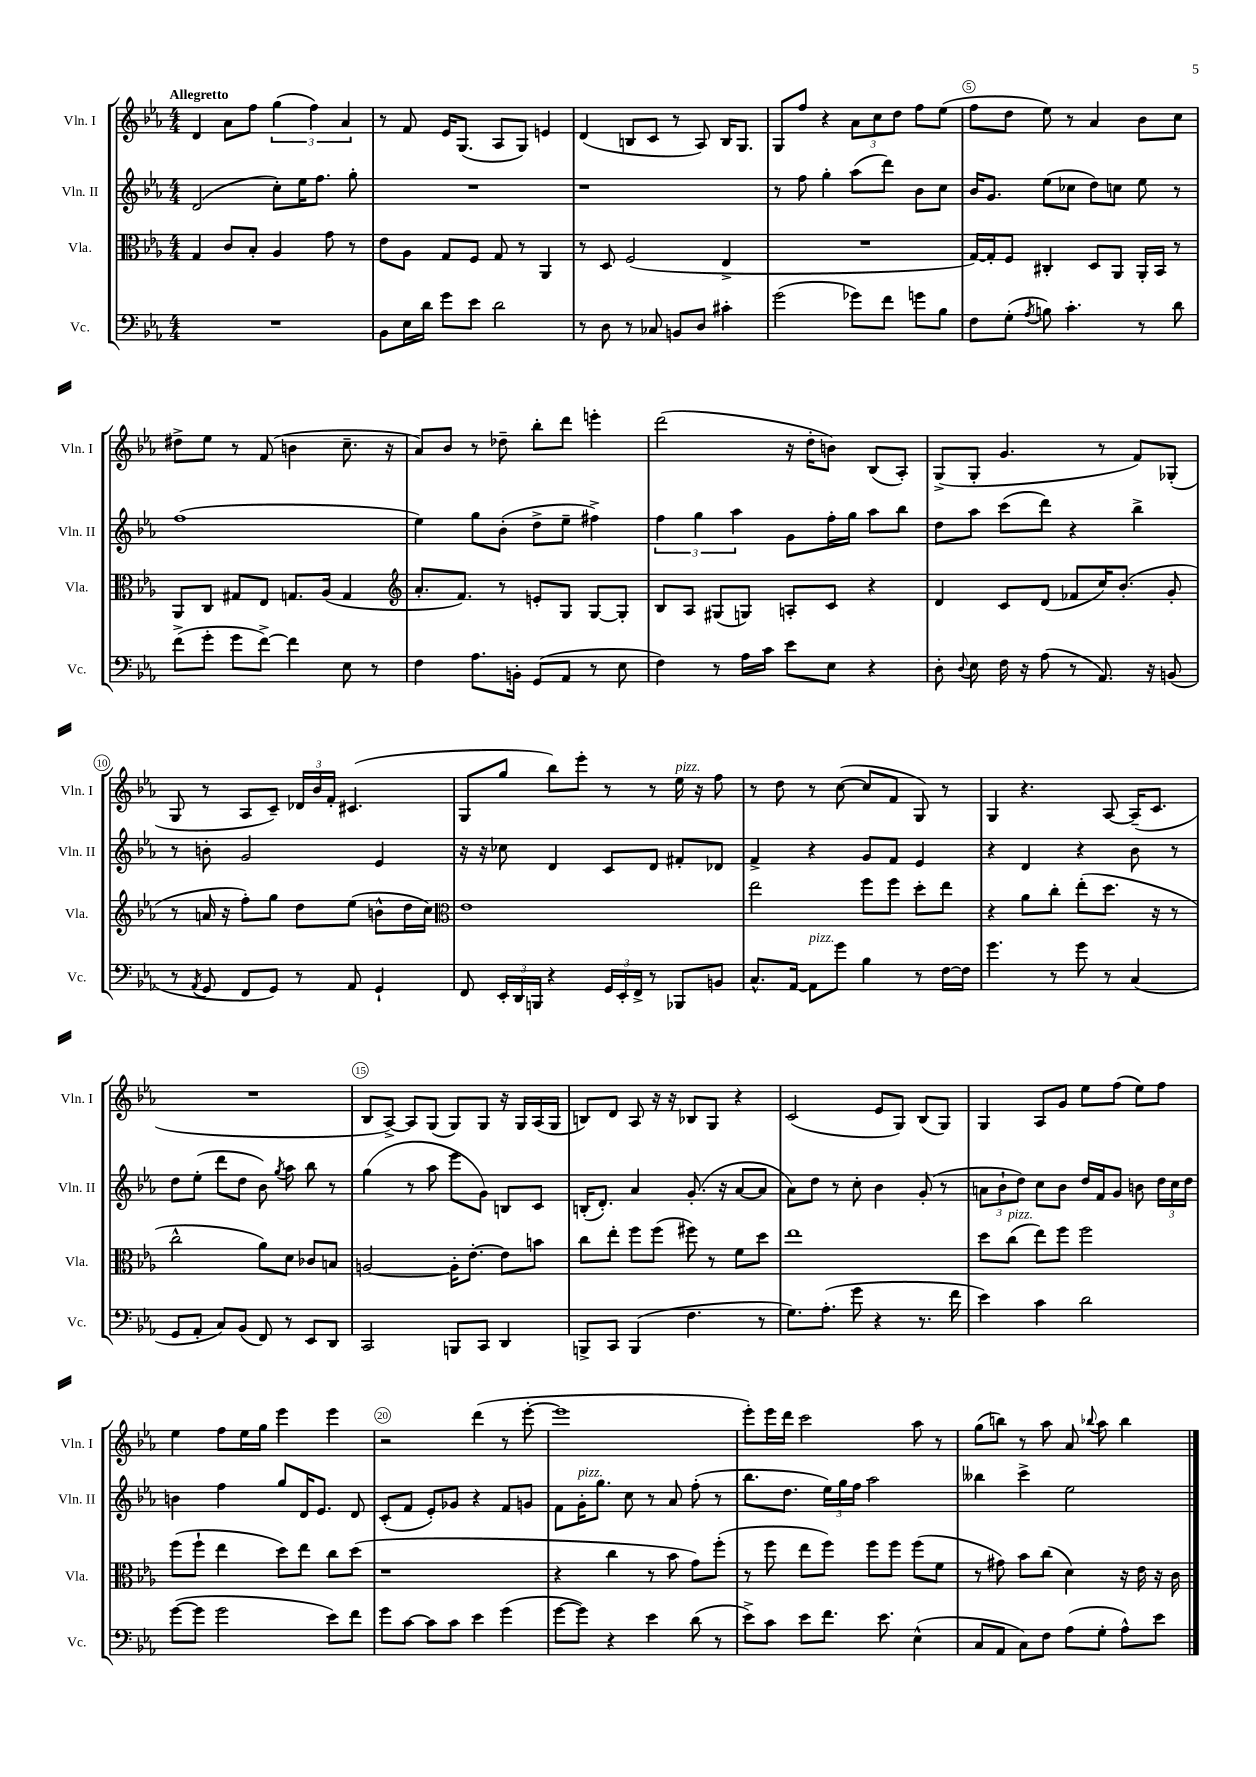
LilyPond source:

<<
\new StaffGroup <<
\new Staff = "s0" \with { instrumentName = "Vln. I" shortInstrumentName = "Vln. I" } {
    \clef treble \key ees \major \numericTimeSignature \time 4/4 \tempo "Allegretto"
    \autoBeamOff d'4 aes'8[ f''8] \tuplet 3/2 { g''4( f''4) aes'4 } |
    r8 f'8 ees'16[ g8.]( aes8[ g8]) e'4 |
    d'4( b8[ c'8] r8 aes8) b16[ g8.] |
    g8[ f''8] r4 \tuplet 3/2 { aes'8[ c''8 d''8] } f''8[ ees''8]( |
    f''8[ d''8] ees''8) r8 aes'4 bes'8[ c''8] |
    dis''8[-> ees''8] r8 f'8( b'4 c''8.-- r16 |
    aes'8[) bes'8] r8 des''8-- bes''8[-. d'''8] e'''4-. |
    d'''2( r16 d''16[-. b'8]) bes8[( aes8]-.) |
    g8[->( g8]-. g'4. r8 f'8[) ges8]-.( |
    g8 r8 aes8[ c'8]--) \tuplet 3/2 { des'16[ bes'16 f'16]-. } cis'4.( |
    g8[ g''8] bes''8[) ees'''8]-. r8 r8 ees''16^\markup { \italic "pizz." } r16 f''8 |
    r8 d''8 r8 c''8~( c''8[ f'8] g8) r8 |
    g4 r4. aes8~ aes16[--( c'8.] |
    R1 |
    bes8[ aes8]~->) aes8[ g8]( g8[) g8] r16 g16[ aes16( g16] |
    b8[) d'8] aes8 r16 r16 bes8[ g8] r4 |
    c'2( ees'8[ g8]) bes8[( g8]) |
    g4 aes8[ g'8] ees''8[ f''8]( ees''8[) f''8] |
    ees''4 f''8[ ees''16 g''16] ees'''4 ees'''4 |
    r2 d'''4( r8 ees'''8~-. |
    ees'''1 |
    ees'''8[-.) ees'''16 d'''16] c'''2 aes''8 r8 |
    g''8[( b''8]) r8 aes''8 aes'8 \appoggiatura { bes''8 } aes''8 bes''4 \bar "|." |
}
\new Staff = "s1" \with { instrumentName = "Vln. II" shortInstrumentName = "Vln. II" } {
    \clef treble \key ees \major \numericTimeSignature \time 4/4
    \autoBeamOff d'2( c''8[-.) ees''16 f''8.] g''8-. |
    R1 |
    r1 |
    r8 f''8 g''4-. aes''8[( d'''8]) bes'8[ c''8] |
    bes'16[ g'8.] ees''8[( ces''8] d''8[) c''8] ees''8 r8 |
    f''1( |
    ees''4) g''8[ bes'8]-.( d''8[-> ees''8]-- fis''4->) |
    \tuplet 3/2 { f''4 g''4 aes''4 } g'8[ f''16-. g''16] aes''8[ bes''8] |
    d''8[ aes''8] c'''8[( d'''8]) r4 bes''4-> |
    r8 b'8-. g'2 ees'4 |
    r16 r16 ces''8 d'4 c'8[ d'8] fis'8[-. des'8] |
    f'4-> r4 g'8[ f'8] ees'4 |
    r4 d'4 r4 bes'8 r8 |
    d''8[ ees''8]-.( d'''8[ d''8] bes'8) \acciaccatura { g''8 } aes''8 bes''8 r8 |
    g''4( r8 aes''8 ees'''8[ g'8]) b8[ c'8] |
    b16[-.( d'8.]-.) aes'4 g'8.-.( r16 aes'8[~ aes'8] |
    aes'8[) d''8] r8 c''8-. bes'4 g'8-.( r8 |
    \tuplet 3/2 { a'8[ bes'8-! d''8]) } c''8[ bes'8] d''16[ f'16 g'8] b'8 \tuplet 3/2 { d''16[ c''16 d''16] } |
    b'4 f''4 g''8[ d'16 ees'8.] d'8 |
    c'8[-.( f'8] ees'8[-.) ges'8] r4 f'8[ g'8] |
    f'8[ g'16-.^\markup { \italic "pizz." } g''8.] c''8 r8 aes'8 f''8-.( r8 |
    bes''8.[ d''8.] \tuplet 3/2 { ees''16[) g''16 f''16] } aes''2 |
    beses''4 c'''4-> ees''2 \bar "|." |
}
\new Staff = "s2" \with { instrumentName = "Vla." shortInstrumentName = "Vla." } {
    \clef alto \key ees \major \numericTimeSignature \time 4/4
    \autoBeamOff g4 c'8[ bes8]-. aes4 g'8 r8 |
    ees'8[ aes8] g8[ f8] g8 r8 aes,4 |
    r8 d8 f2( ees4-> |
    R1 |
    g16[~) g16-. f8] cis4-. d8[ aes,8] aes,16[-. bes,16] r8 |
    aes,8[ c8] gis8[ ees8] g8.[ aes16]( g4 |
    \clef treble aes'8.[-. f'8.]) r8 e'8[-. g8] g8[~ g8]-. |
    bes8[ aes8] gis8[( g8]) a8[-. c'8] r4 |
    d'4 c'8[ d'8]( fes'8[ c''16) bes'8.]-.( g'8-. |
    r8 a'16 r16 f''8[-.) g''8] d''8[ ees''8]( b'8[-^ d''16 c''16]) |
    \clef alto ees'1 |
    ees''2 f''8[ f''8] d''8[-. ees''8] |
    r4 aes'8[ c''8]-. ees''8[-.( d''8.] r16 r8 |
    c''2-^ aes'8[) d'8] ces'8[ b8] |
    a2~ a16[-. ees'8.]~-. ees'8[ b'8] |
    c''8[ ees''8]-. f''8[ f''8]( fis''8) r8 f'8[ d''8] |
    ees''1 |
    d''8[ c''8]^\markup { \italic "pizz." }( ees''8[) f''8] f''2 |
    f''8[( f''8]-! ees''4 d''8[) ees''8] c''8[ d''8]( |
    r1 |
    r4 c''4 r8 bes'8 g'8[) f''8]-.( |
    r8 f''8 ees''8[ f''8]) f''8[ f''8] f''8[( f'8] |
    r8 gis'8) bes'8[ c''8]( d'4) r16 ees'16 r16 c'16 \bar "|." |
}
\new Staff = "s3" \with { instrumentName = "Vc." shortInstrumentName = "Vc." } {
    \clef bass \key ees \major \numericTimeSignature \time 4/4
    \autoBeamOff R1 |
    bes,8[ ees16 d'16] g'8[ ees'8] d'2 |
    r8 d8 r8 ces8 b,8[ d8] cis'4-. |
    g'2( ges'8[) f'8] g'8[ bes8] |
    f8[ g8]-.( \acciaccatura { aes8 } b8) c'4.-. r8 d'8 |
    f'8[->( g'8]-. g'8[ f'8]~->) f'4 ees8 r8 |
    f4 aes8.[ b,16]-. g,8[( aes,8] r8 ees8 |
    f4) r8 aes16[ c'16] ees'8[ ees8] r4 |
    d8-. \appoggiatura { d8 } ees8 f16 r16 aes8( r8 aes,8.) r16 b,8( |
    r8 \acciaccatura { aes,8 } g,8 f,8[ g,8]) r8 aes,8 g,4-! |
    f,8 \tuplet 3/2 { ees,16[-. d,16 b,,16] } r4 \tuplet 3/2 { g,16[ ees,16-. f,16]-> } r8 bes,,8[ b,8] |
    c8.[-^ aes,16]~ aes,8[^\markup { \italic "pizz." } g'8] bes4 r8 f16[~ f16] |
    g'4. r8 g'8 r8 c4( |
    g,8[ aes,8]-. c8[) bes,8]( f,8) r8 ees,8[ d,8] |
    c,2 b,,8[ c,8] d,4 |
    b,,8[-> c,8] b,,4( f4. r8 |
    g8.[) aes8.]-.( g'8 r4 r8. f'16 |
    ees'4) c'4 d'2 |
    g'8[~( g'8] g'2 ees'8[) f'8] |
    g'8[ c'8]~ c'8[ c'8] ees'4 g'4( |
    g'8[~ g'8]) r4 ees'4 d'8( r8 |
    ees'8[->) c'8] ees'8[ f'8.] ees'8. ees4-^( |
    c8[ aes,8] c8[) f8] aes8[( g8]-. aes8[-^) ees'8] \bar "|." |
}
>>
>>
\layout { \context { \Score \override BarNumber.break-visibility = ##(#f #t #t) barNumberVisibility = #(every-nth-bar-number-visible 5) \override BarNumber.stencil = #(make-stencil-circler 0.1 0.3 ly:text-interface::print) } }
